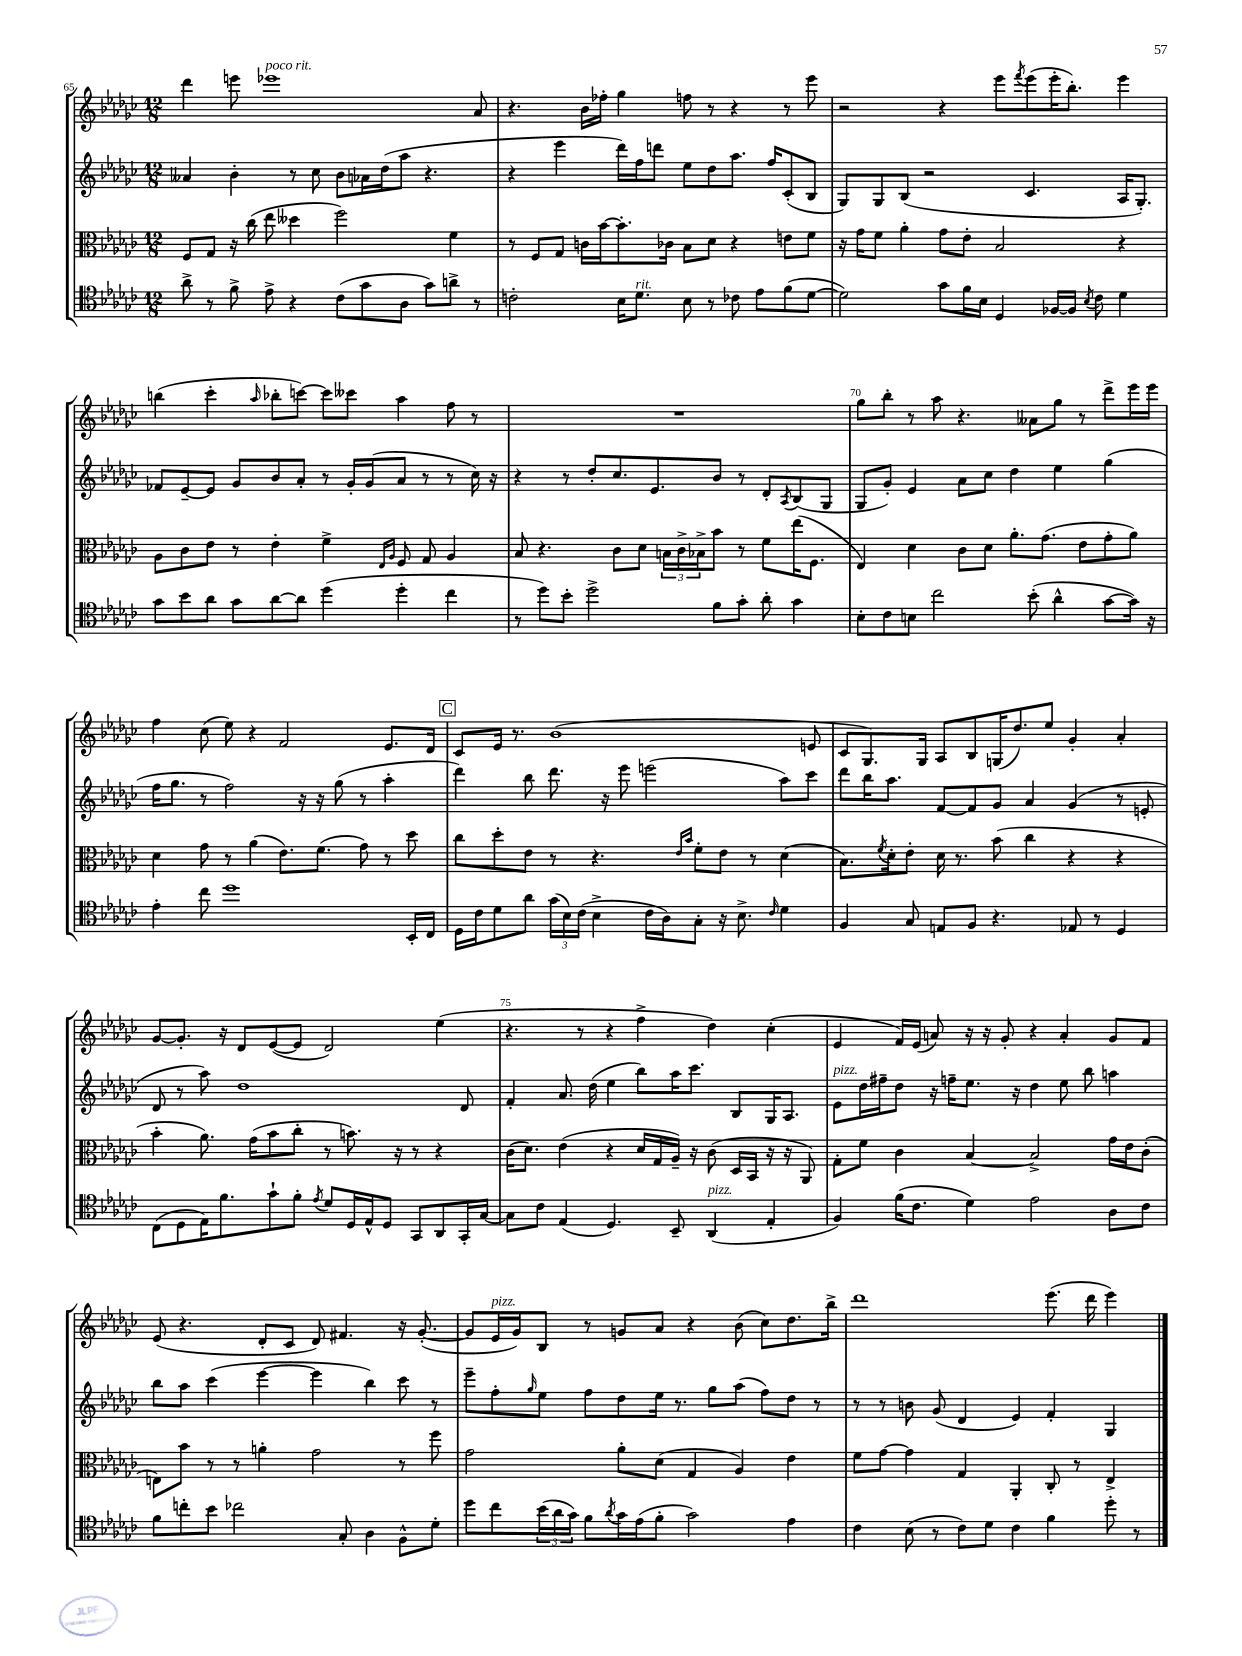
<<
\new StaffGroup <<
\new Staff = "s0" {
    \clef treble \key ges \major \numericTimeSignature \time 12/8
    des'''4 e'''8 ees'''1^\markup { \italic "poco rit." } aes'8 |
    r4. bes'16 fes''16-. ges''4 f''8 r8 r4 r8 ees'''8 |
    r2 r4 ees'''8 \acciaccatura { f'''8 } ees'''8( ees'''16-. bes''8.-.) ees'''4 |
    b''4( ces'''4-. \grace { aes''16 } bes''8-. c'''8~) c'''8 ceses'''8 aes''4 f''8 r8 |
    R1. |
    ges''8 bes''8-. r8 aes''8 r4. aeses'8 ges''8 r8 des'''8-> ees'''16 ees'''16 |
    f''4 ces''8( ees''8) r4 f'2 ees'8. des'16 |
    \mark \markup { \box "C" } ces'8 ees'16 r8. bes'1( e'8 |
    ces'8 ges8.) ges16 aes8 bes8 g16( des''8.) ees''8 ges'4-. aes'4-. |
    ges'8~ ges'8.-. r16 des'8 ees'8~( ees'8 des'2) ees''4( |
    r4. r8 r4 f''4-> des''4) ces''4-.( |
    ees'4 f'16) ees'16( a'8) r16 r16 ges'8-. r4 a'4-. ges'8 f'8 |
    ees'8( r4. des'8-. ces'8 des'8) fis'4. r16 ges'8.~-.( |
    ges'8 ees'16^\markup { \italic "pizz." } ges'16) bes8 r8 g'8 aes'8 r4 bes'8( ces''8) des''8. bes''16-> |
    des'''1 ees'''8.( des'''16 ees'''4) \bar "|." |
}
\new Staff = "s1" {
    \clef treble \key ges \major \numericTimeSignature \time 12/8
    aeses'4 bes'4-. r8 ces''8 bes'8 aes'16 des''16( aes''8 r4. |
    r4 ees'''4 des'''16) f''16 d'''8 ees''8 des''8 aes''8. f''16 ces'8-.( bes8 |
    ges8) ges8 bes8( r2 ces'4. aes16 ges8.-.) |
    fes'8 ees'8~-- ees'8 ges'8 bes'8 aes'8-. r8 ges'16-. ges'16( aes'8 r8 r8 ces''16) r16 |
    r4 r8 des''8-. ces''8. ees'8. bes'8 r8 des'8-. \acciaccatura { aes8 } bes8( ges8 |
    ges8 ges'8-.) ees'4 aes'8 ces''8 des''4 ees''4 ges''4( |
    f''16 ges''8. r8 f''2) r16 r16 ges''8( r8 aes''4-. |
    \mark \markup { \box "C" } des'''4) bes''8 des'''8. r16 ees'''8 e'''2( aes''8) ces'''8 |
    des'''8 bes''16 aes''8. f'8~ f'8 ges'8 aes'4 ges'4( r8 e'8-. |
    des'8 r8 aes''8) des''1 des'8 |
    f'4-. aes'8. des''16( ees''4 bes''8) aes''16 ces'''8. bes8 ges16 aes8. |
    ees'8^\markup { \italic "pizz." } des''16 fis''16-- des''8 r16 f''16-- ees''8. r16 des''4 ees''8 bes''8 a''4 |
    bes''8 aes''8 ces'''4( ees'''4~ ees'''4 bes''4) ces'''8 r8 |
    ees'''8-- f''8-. \grace { ges''16 } ees''8 f''8 des''8 ees''16 r8. ges''8 aes''8( f''8) des''8 r8 |
    r8 r8 b'8 ges'8( des'4 ees'4) f'4-. ges4 \bar "|." |
}
\new Staff = "s2" {
    \clef alto \key ges \major \numericTimeSignature \time 12/8
    f8 ges8 r16 ces''16( ees''8 deses''4 f''2) f'4 |
    r8 f8 ges8 c'16 bes'16~ bes'8.-. ces'16 bes8 des'8 r4 e'8 f'8 |
    r16 ges'16 f'8 aes'4-. ges'8 ees'8-. bes2 r4 |
    aes8 ces'8 ees'8 r8 ees'4-. f'4-> \grace { ees16 aes16 } f8 ges8 aes4 |
    bes8 r4. ces'8 des'8 \tuplet 3/2 { b16 ces'16-> bes16-> } bes'8 r8 f'8 ees''16( f8. |
    ees4) des'4 ces'8 des'8 aes'8.-. ges'8.( ees'8 ges'8-. aes'8) |
    des'4 ges'8 r8 aes'4( ees'8.) f'8.( ges'8) r8 des''8 |
    \mark \markup { \box "C" } ces''8 des''8-. ees'8 r8 r4. \grace { ees'16 bes'16 } f'8-. ees'8 r8 des'4( |
    bes8.) \acciaccatura { f'8 } des'16-. ees'8-. des'16 r8. bes'8( ces''4 r4 r4 |
    bes'4-. aes'8.) ges'16( bes'8 ces''8-. r8 b'8.) r16 r8 r4 |
    ces'16( des'8.) ees'4( r4 des'16 ges16 aes16--) r16 ces'8( des16 bes,16 r16 r16 aes,8) |
    ges8-. f'8 ces'4 bes4~ bes2-> ges'16 ees'16 ces'8-.( |
    e8) bes'8 r8 r8 a'4-. ges'2 r8 f''8 |
    ges'2 aes'8-. des'8( ges4 aes4) ees'4 |
    f'8 ges'8~ ges'4 ges4 aes,4-. ces8-. r8 ees4-> \bar "|." |
}
\new Staff = "s3" {
    \clef tenor \key ges \major \numericTimeSignature \time 12/8
    aes'8-> r8 f'8-> ees'8-> r4 ces'8( ges'8 aes8 ges'8) a'8-> r8 |
    c'2-. bes16 des'8.^\markup { \italic "rit." } bes8 r8 ces'8 ees'8 f'8( des'8~ |
    des'2) ges'8 f'16 bes16 des4 fes16~ fes16 \acciaccatura { bes8 } ces'8 des'4 |
    ges'8 bes'8 aes'8 ges'8 aes'8~ aes'8 des''4( des''4-. ces''4 |
    r8 des''8) bes'8-. des''2-> f'8 ges'8-. aes'8-. ges'4 |
    bes8-. ces'8 b8 ces''2 bes'8-.( aes'4-^ ges'8~ ges'16) r16 |
    ees'4-. ces''8 des''1 bes,16-. ces16 |
    \mark \markup { \box "C" } des16 ces'16 des'8 aes'8 \tuplet 3/2 { ges'16( bes16) ces'16( } bes4-> ces'16 aes16) ges8-. r16 bes8.-> \grace { ces'16 } des'4 |
    f4 ges8 e8 f8 r4. ees8 r8 des4 |
    ces8( des8 ees16) f'8. ges'8-! f'8-. \acciaccatura { ees'8 } des'8 des16 ees16-^ des8 ges,8 aes,8 ges,16-. ges16~ |
    ges8 ces'8 ees4( des4.) bes,8-- aes,4^\markup { \italic "pizz." }( ees4-. |
    f4) f'16( ces'8. des'4) ees'2 aes8 ces'8 |
    f'8 c''8-. bes'8 ces''2 ges8-. aes4 f8-^ des'8-. |
    des''8 ces''8 \tuplet 3/2 { bes'16( aes'16 ges'16) } f'8 \acciaccatura { aes'8 } ges'16 ees'16( f'8-. ges'2) ees'4 |
    ces'4 bes8( r8 ces'8) des'8 ces'4 f'4 des''8-. r8 \bar "|." |
}
>>
>>
\layout { \context { \Score currentBarNumber = #65 \override BarNumber.break-visibility = ##(#f #t #t) barNumberVisibility = #(every-nth-bar-number-visible 5) } }
